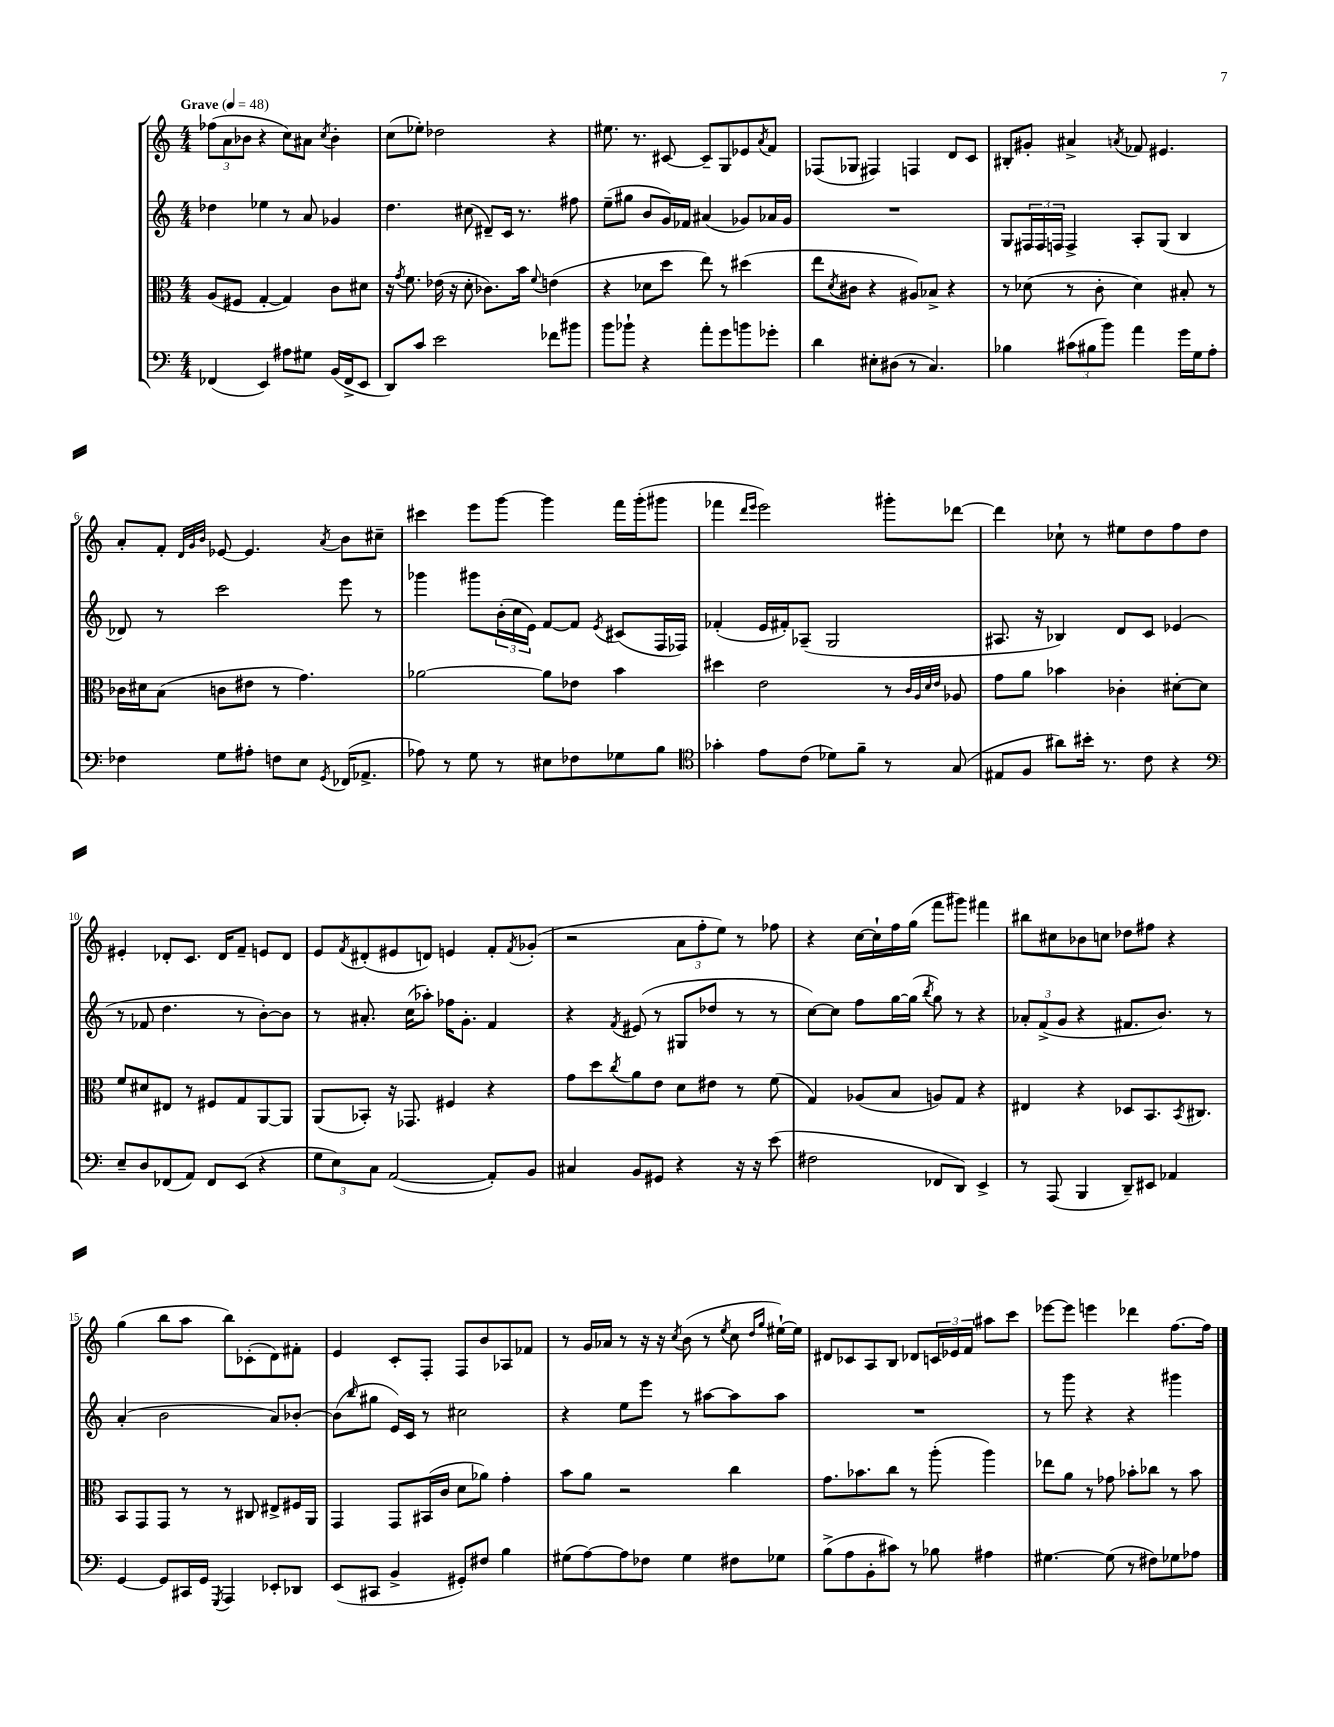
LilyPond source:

<<
\new StaffGroup <<
\new Staff = "s0" {
    \clef treble \key c \major \numericTimeSignature \time 4/4 \tempo "Grave" 4 = 48
    \tuplet 3/2 { fes''8( a'8 bes'8 } r4 c''8) ais'8 \acciaccatura { c''8 } bes'4-. |
    c''8( ees''8-.) des''2 r4 |
    eis''8. r8. cis'8~ cis'8-- g8 ees'8 \acciaccatura { a'8 } f'8 |
    fes8( ges8 fis4) f4 d'8 c'8 |
    bis8-. gis'8-. ais'4-> \acciaccatura { a'8 } fes'8 eis'4. |
    a'8-. f'8-. \grace { d'32 g'32 b'32 } ees'8~ ees'4. \acciaccatura { a'8 } b'8 cis''8-- |
    cis'''4 e'''8 g'''8~ g'''4 f'''16 g'''16-.( gis'''8 |
    fes'''4 \grace { d'''16 e'''16 } e'''2) gis'''8-. des'''8~ |
    des'''4 ces''8-! r8 eis''8 d''8 f''8 d''8 |
    eis'4-. des'8-. c'8. des'16 f'8-- e'8 des'8 |
    e'8 \acciaccatura { f'8 } dis'8-.( eis'8 d'8) e'4 f'8-. \acciaccatura { f'8 } ges'8-.( |
    r2 \tuplet 3/2 { a'8 f''8-. e''8) } r8 fes''8 |
    r4 c''16~ c''16-! f''16 g''16( f'''8 gis'''8) fis'''4 |
    bis''8 cis''8 bes'8 c''8 des''8 fis''8 r4 |
    g''4( b''8 a''8 b''8) ces'8-.( d'8) fis'8-. |
    e'4 c'8-. f8-. f8 b'8 aes8 fes'8 |
    r8 g'16 aes'16 r8 r16 r16 \acciaccatura { c''8 } b'8( r8 \acciaccatura { e''8 } c''8 \grace { d''16 g''16 } eis''16~-!) eis''16 |
    dis'8 ces'8 a8 b8 des'8 \tuplet 3/2 { c'16 ees'16 f'16 } ais''8 c'''8 |
    ees'''8~ ees'''8 e'''4 des'''4 f''8.~ f''16 \bar "|." |
}
\new Staff = "s1" {
    \clef treble \key c \major \numericTimeSignature \time 4/4
    des''4 ees''4 r8 a'8 ges'4 |
    d''4. cis''8( dis'8--) c'16 r8. fis''8 |
    e''8--( gis''8 b'8 g'16) fes'16 ais'4( ges'8) aes'16 ges'16 |
    R1 |
    g8 \tuplet 3/2 { fis16 fis16 f16 } f4-> a8-. g8( b4 |
    des'8) r8 c'''2 e'''8 r8 |
    ges'''4 gis'''8 \tuplet 3/2 { b'16-.( c''16 e'16) } f'8~ f'8 \acciaccatura { e'8 } cis'8( f16 fes16) |
    fes'4-.( e'16 fis'16-.) aes8--( g2 |
    ais8. r16 bes4) d'8 c'8 ees'4( |
    r8 fes'8 d''4. r8 b'8~-.) b'8 |
    r8 ais'8.-. c''16( aes''8-.) fes''16 g'8.-. f'4 |
    r4 \acciaccatura { f'8 } eis'8( r8 gis8 des''8 r8 r8 |
    c''8~) c''8 f''8 g''16~ g''16( \acciaccatura { b''8 } g''8) r8 r4 |
    \tuplet 3/2 { aes'8-. f'8->( g'8 } r4 fis'8. b'8.) r8 |
    a'4-.( b'2 a'8) bes'8~-. |
    bes'8( \grace { b''16 } gis''8 e'16) c'16 r8 cis''2 |
    r4 e''8 e'''8 r8 ais''8~ ais''8 ais''8 |
    R1 |
    r8 g'''8 r4 r4 gis'''4 \bar "|." |
}
\new Staff = "s2" {
    \clef alto \key c \major \numericTimeSignature \time 4/4
    a8( fis8 g4~-. g4) c'8 dis'8 |
    r16 \acciaccatura { g'8 } f'8. ees'16( r16 d'8-. ces'8.) b'16 \appoggiatura { f'8 } e'4( |
    r4 des'8 d''8 e''8) r8 dis''4( |
    e''8 \acciaccatura { d'8 } cis'8 r4 ais8) bes8-> r4 |
    r8 des'8( r8 c'8-. des'4) bis8-. r8 |
    ces'16 dis'16 b8( c'8 eis'8 r8 g'4.) |
    aes'2~ aes'8 ees'8 b'4 |
    dis''4 e'2 r8 \grace { c'32 a32 d'32 e'32 } aes8 |
    g'8 a'8 bes'4 ces'4-. dis'8~-. dis'8 |
    f'8 dis'8 eis8 r8 fis8 g8 a,8~ a,8 |
    a,8( bes,8-.) r16 ges,8. fis4 r4 |
    g'8 d''8 \acciaccatura { c''8 } a'8 e'8 d'8 eis'8 r8 f'8( |
    g4) aes8( b8 a8) g8 r4 |
    eis4 r4 des8 b,8. \acciaccatura { b,8 } cis8. |
    b,8 g,8 g,8 r8 r8 cis8 eis8-> fis16 a,16 |
    g,4 g,8 bis,16( c'16 d'8 aes'8) g'4-. |
    b'8 a'8 r2 c''4 |
    g'8. bes'8. c''8 r8 a''8-.( a''4) |
    ees''8 a'8 r8 ges'8 bes'8-. ces''8 r8 bes'8 \bar "|." |
}
\new Staff = "s3" {
    \clef bass \key c \major \numericTimeSignature \time 4/4
    fes,4( e,4) ais8 gis8 b,16( fes,16-> e,8 |
    d,8) c'8 e'2 fes'8 bis'8 |
    b'8 bes'8-! r4 a'8-. g'8 b'8 ges'8-. |
    d'4 eis8-. dis8( r8 c4.) |
    bes4 \tuplet 3/2 { cis'8( bis8 b'8) } a'4 g'16 g16 a8-. |
    fes4 g8 ais8-. f8 e8 \acciaccatura { g,8 } fes,16( aes,8.-> |
    aes8) r8 g8 r8 eis8 fes8 ges8 b8 |
    \clef tenor ges'4-. e'8 c'8( des'8) f'8-- r8 g8( |
    eis8 f8 ais'8) bis'16-. r8. c'8 r4 |
    \clef bass e8-- d8 fes,8( a,8) fes,8 e,8( r4 |
    \tuplet 3/2 { g8 e8) c8 } a,2~( a,8-.) b,8 |
    cis4 b,8 gis,8 r4 r16 r16 e'8( |
    fis2 fes,8 d,8) e,4-> |
    r8 a,,8( b,,4 d,8--) eis,8 aes,4 |
    g,4~ g,8 cis,16 g,16 \acciaccatura { g,,8 } a,,4 ees,8-. des,8 |
    e,8( cis,8 b,4-> gis,8-.) fis8 b4 |
    gis8( a8~) a8 fes8 gis4 fis8 ges8 |
    b8->( a8 b,8-. cis'8) r8 bes8 ais4 |
    gis4.~ gis8( r8 fis8) ges8 aes8 \bar "|." |
}
>>
>>
